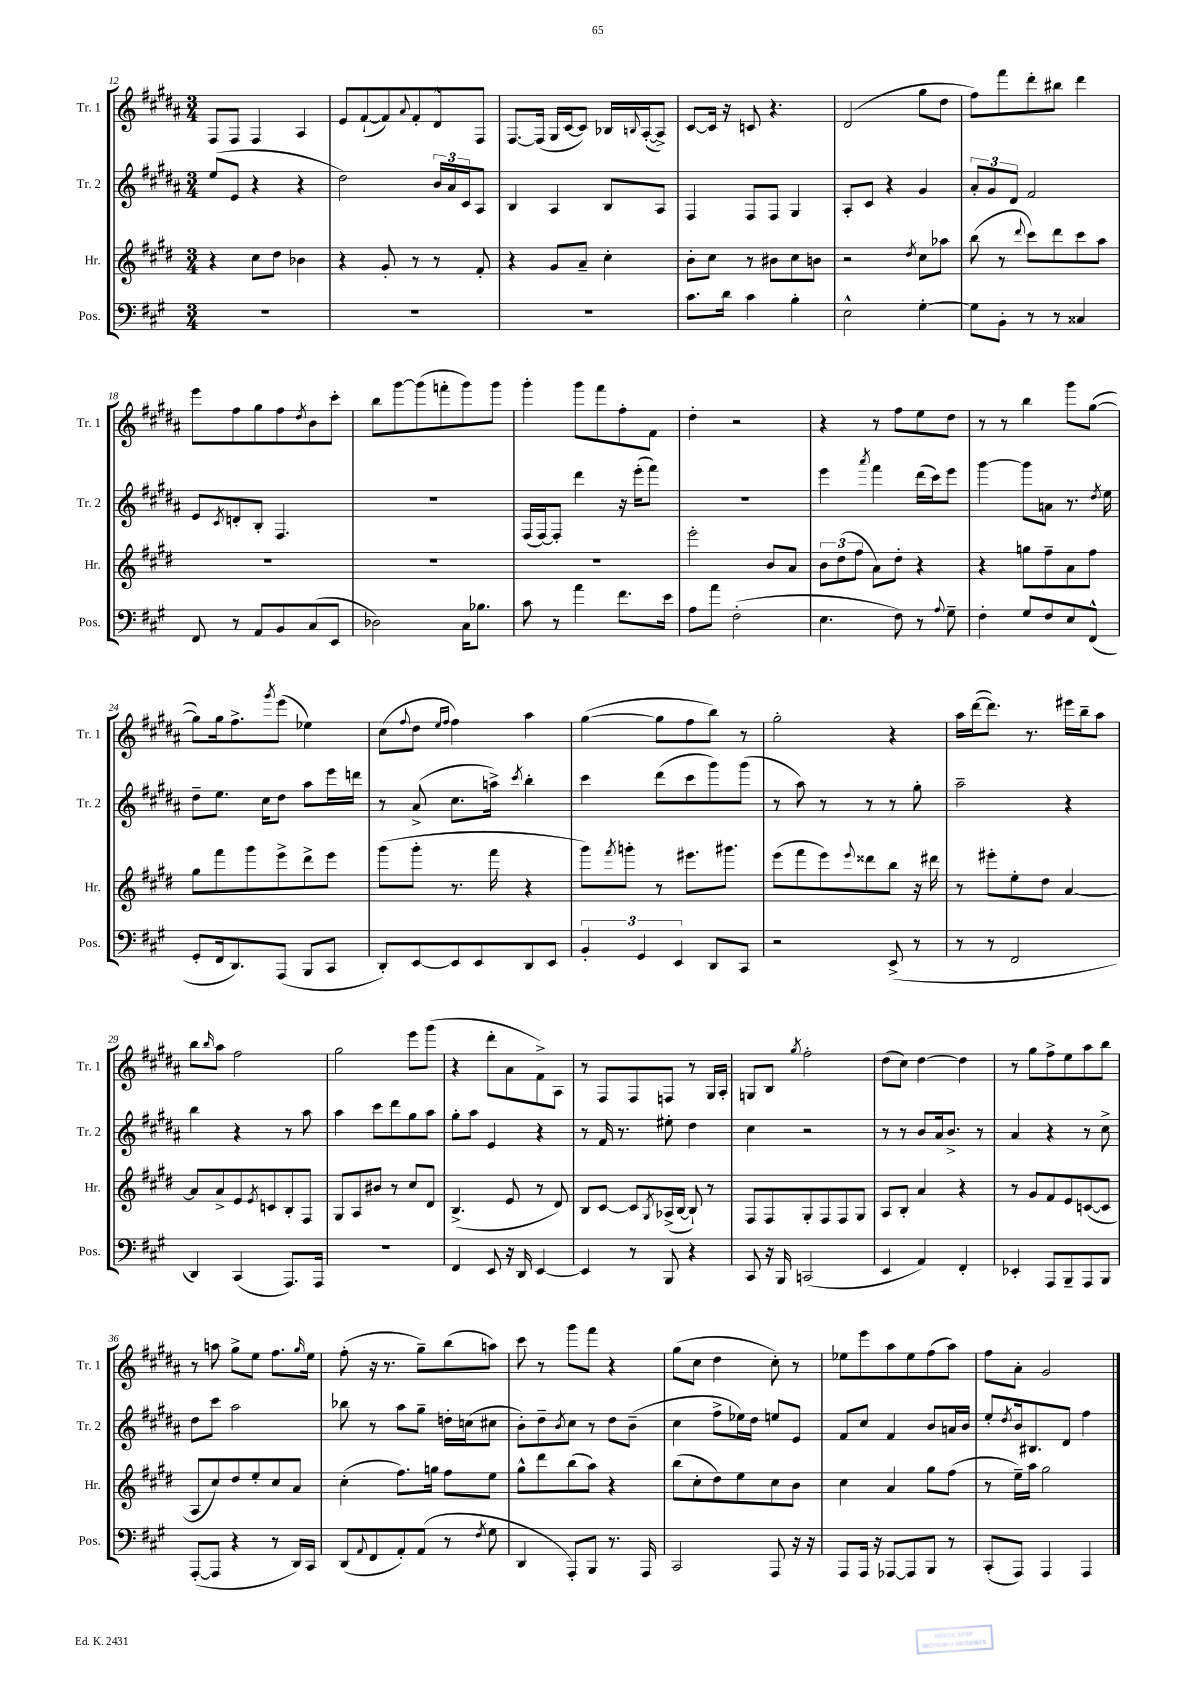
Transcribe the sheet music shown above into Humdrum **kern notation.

**kern	**kern	**kern	**kern
*part4	*part3	*part2	*part1
*staff4	*staff3	*staff2	*staff1
*I"Pos.	*I"Hr.	*I"Tr. 2	*I"Tr. 1
*I'Pos.	*I'Hr.	*I'Tr. 2	*I'Tr. 1
*clefF4	*clefG2	*clefG2	*clefG2
*k[f#c#g#]	*k[f#c#g#d#]	*k[f#c#g#d#a#]	*k[f#c#g#d#a#]
*M3/4	*M3/4	*M3/4	*M3/4
=12	=12	=12	=12
2.r	4r	(8ee/L	8F#/L
.	.	8e/J	8F#/J
.	8cc#\L	4r	4F#/
.	8dd#\J	.	.
.	4b-X\	4r	4A#/
=13	=13	=13	=13
2.r	4r	2dd#\)	8e/L
.	.	.	([8f#`/
.	8g#'/	.	8f#/])
.	.	.	8qqa#/
.	8r	.	8f#'/
.	8r	24b/LL	8d#^^/
.	.	24a#/	.
.	.	24c#/J	.
.	8f#'/	8A#/J	8F#/J
=14	=14	=14	=14
2.r	4r	4B/	[8.F#/L
.	.	.	(16F#/Jk]
.	8g#/L	4A#/	16G#/LL
.	.	.	[16c#/J
.	8a~/J	.	8c#/J])
.	4cc#'\	8B/L	16B-X/LL
.	.	.	8qqBn/
.	.	.	([16A#'/J
.	.	8A#/J	8A#^/J])
=15	=15	=15	=15
8.c#\L	8b'\L	4F#/	[8c#/L
.	8cc#\J	.	16c#/Jk]
16d\Jk	.	.	16r
4c#\	8r	8F#/L	8cn/
.	8b#X\L	8F#/J	4.r
4B'\	8cc#\	4G#/	.
.	8bn\J	.	.
=16	=16	=16	=16
2E^^\	2r	8A#'/L	(2d#/
.	.	8c#/J	.
.	.	4r	.
.	8qdd#/	.	.
[4G#'\	8cc#\L	4g#/	8gg#\L
.	8aa-X\J	.	8dd#\J
=17	=17	=17	=17
8G#\L]	(8bb\	12a#'/L	8ff#\L)
.	.	12g#/	.
8BB'\J	8r	.	8fff#\
.	.	12d#/J	.
.	8qqddd#/	.	.
8r	8ccc#\L)	2f#/	8ddd#'\
8r	8ddd#\	.	8bb#X\J
4C##X/	8ccc#\	.	4ddd#\
.	8aa\J	.	.
!!LO:LB:g=z
=18	=18	=18	=18
8FF#/	2.r	8e/L	8eee\L
.	.	8qc#/	.
8r	.	8dn'/	8ff#\
8AA/L	.	8B'/J	8gg#\
8BB/	.	4.F#/	8ff#\
.	.	.	8qdd#/
(8C#/	.	.	8b\
8EE/J	.	.	8ccc#'\J
=19	=19	=19	=19
2D-X\)	2.r	2.r	8bb\L
.	.	.	[8ggg#\
.	.	.	(8ggg#\]
.	.	.	8fffn'\
16C#\KL	.	.	8ggg#\)
8.B-X\J	.	.	.
.	.	.	8ggg#\J
=20	=20	=20	=20
8c#\	2.r	(16F#/LL	4ggg#'\
.	.	[16F#/J)	.
8r	.	8F#'/J]	.
4a\	.	4ddd#\	8ggg#\L
.	.	.	8fff#\
8.f#\L	.	16r	8ff#'\
.	.	(16eee'\KL	.
.	.	8fff#\J)	8f#\J
16e\Jk	.	.	.
=21	=21	=21	=21
8A\L	2eee'\	2.r	4dd#'\
8a\J	.	.	.
(2F#'\	.	.	2r
.	8b/L	.	.
.	8a/J	.	.
=22	=22	=22	=22
4.E\	12b\L	4eee\	4r
.	(12dd#\	.	.
.	12ff#\J	.	.
.	.	8qaaa#/	.
.	8a\L)	4fff#\	8r
8F#\)	8dd#'\J	.	8ff#\L
8r	4r	(16ddd#\LL	8ee\
.	.	16ccc#\J)	.
8qqA/	.	.	.
8G#~\	.	8eee\J	8dd#\J
=23	=23	=23	=23
4F#'\	4r	[4ggg#\	8r
.	.	.	8r
8G#/L	8ggn\L	8ggg#\L]	4bb\
8F#/	8ff#~\	8an\J	.
8E/	8a\	8.r	8ggg#\L
(8FF#^^/J	8ff#\J	.	([8gg#\J
.	.	8qdd#/	.
.	.	16ee\	.
!!LO:LB:g=z
=24	=24	=24	=24
8GG#'/L	8gg#\L	8dd#~\L	8gg#\L])
16FF#/k	8fff#\	8.ee\J	16gg#\k
8.DD/)	.	.	8.ff#^\
.	8ggg#\	.	.
.	.	16cc#\KL	.
.	.	.	8qggg#/
(8AAA/J	8eee^\	8dd#\J	(8eee\J
8BBB/L	8ddd#^\	8aa#\L	4ee-X\)
8CC#/J	8eee\J	16eee\L	.
.	.	16dddn\JJ	.
=25	=25	=25	=25
8DD'/L)	(8ggg#\L	8r	(8cc#\L
.	.	.	8qqff#/
[8EE/	8ggg#'\J	(8a#^/	8dd#\J
.	.	.	16qqee/LL
.	.	.	16qqff#/JJ
8EE/]	8.r	8.cc#\L	4ff#\)
8EE/	.	.	.
.	16fff#\	16aan^\Jk)	.
.	.	8qccc#/	.
8DD/	4r	4bb'\	4aa#\
8EE/J	.	.	.
=26	=26	=26	=26
6BB'/	8ggg#\L)	4ccc#\	([4gg#\
.	8qfff#/	.	.
.	8gggn'\J	.	.
6GG#/	.	.	.
.	8r	(8ddd#\L	8gg#\L]
6EE/	.	.	.
.	8.eee#X\L	8ccc#\	8ff#\
8DD/L	.	8ggg#\)	8bb\J)
.	8.ggg#X\J	.	.
8CC#/J	.	(8ggg#\J	8r
=27	=27	=27	=27
2r	(8eee\L	8r	2gg#'\
.	8fff#\	8aa#\)	.
.	8eee\)	8r	.
.	8qqeee/	.	.
.	8ddd##X\	8r	.
(8EE^/	8bb\J	8r	4r
8r	16r	8gg#'\	.
.	16ddd#X\	.	.
=28	=28	=28	=28
8r	8r	2aa#~\	16aa#\LL
.	.	.	([16ddd#\J
8r	8eee#X'\L	.	8.ddd#\J])
2FF#/	8ee'\	.	.
.	.	.	8.r
.	8dd#\J	.	.
.	[4a/	4r	16eee#X\LL
.	.	.	16bb~\J
.	.	.	8aa#\J
!!LO:LB:g=z
=29	=29	=29	=29
4DD/)	8a/L]	4bb\	8bb\L
.	.	.	16qqbb/
.	8a^/	.	8aa#\J
(4CC#/	8e/	4r	2ff#\
.	8qe/	.	.
.	8cn/	.	.
8.AAA/L)	8B'/	8r	.
.	8F#/J	8aa#\	.
16AAA/Jk	.	.	.
=30	=30	=30	=30
2.r	8G#/L	4aa#\	2gg#\
.	8A/	.	.
.	8b#X/J	8ccc#\L	.
.	8r	8ddd#\	.
.	8cc#/L	8gg#\	8eee\L
.	8d#/J	8aa#\J	(8ggg#\J
=31	=31	=31	=31
4FF#/	(4.B^/	8gg#'\L	4r
.	.	8aa#\J	.
8EE/	.	4e/	8ddd#'\L
16r	8e/	.	8a#\
16DD/	.	.	.
[4EE/	8r	4r	8f#^\)
.	8d#/)	.	8A#\J
=32	=32	=32	=32
4EE/]	8B/L	8r	8r
.	[8c#/J	16f#/	8F#/L
.	.	8.r	.
8r	8c#/L]	.	8F#/
.	8qG#/	.	.
8BBB/	(16A-X^/L	8ee#X'\	8Fn/J
.	[16B/JJ	.	.
4r	8B`/])	4dd#\	8r
.	8r	.	16G#/LL
.	.	.	16A#'/JJ
=33	=33	=33	=33
8CC#/	8F#/L	4cc#\	8Gn/L
16r	8F#/	.	8B/J
16BBB/	.	.	.
.	.	.	8qgg#/
(2CCn/	8G#'/	2r	2ff#'\
.	8F#/	.	.
.	8F#/	.	.
.	8G#/J	.	.
=34	=34	=34	=34
4EE/	8A/L	8r	(8dd#\L
.	8B'/J	8r	8cc#\J)
4AA/)	4a/	8b/L	[4dd#\
.	.	16a#/k	.
.	.	8.b^/J	.
4FF#'/	4r	.	4dd#\]
.	.	8r	.
=35	=35	=35	=35
4EE-X'/	8r	4a#/	8r
.	8g#/L	.	8gg#\L
8AAA/L	8f#/	4r	8ff#^\
8BBB~/	8e/	.	8ee\
8AAA/	([8cn/	8r	8aa#\
8BBB/J	8c/J]	8cc#^\	8bb\J
!!LO:LB:g=z
=36	=36	=36	=36
([8AAA'/L	8A/L	8dd#\L	8r
8AAA/J]	8cc#/)	8ccc#\J	8aan\
4r	8dd#/	2aa#\	8gg#^\L
.	8ee'/	.	8ee\J
8r	8cc#/	.	8.ff#\L
16DD/LL)	8a/J	.	.
.	.	.	16qqgg#/
16CC#/JJ	.	.	16ee\Jk
=37	=37	=37	=37
(8DD/L	(4cc#'\	8bb-X\	(8ff#'\
8qqAA/	.	.	.
8FF#/	.	8r	16r
.	.	.	8.r
8AA'/)	8.ff#\L)	8aa#\L	.
(8AA/J	.	8gg#~\J	8gg#~\L)
.	16ggn\Jk	.	.
8r	8ff#\L	16ddn'\LL	(8bb\
.	.	(16ccn\J	.
8qF#/	.	.	.
8G#\	8ee\J	8cc#X\J	8aan\J)
=38	=38	=38	=38
4DD/	8gg#^^\L	8b'\L)	8ccc#\
.	8ddd#\	8dd#~\	8r
.	.	8qb/	.
8AAA'/L)	(8bb\	8cc#\J	8ggg#\L
8BBB/J	8aa\J)	8r	8fff#\J
8.r	4r	8dd#\L	4r
.	.	(8b~\J	.
16AAA/	.	.	.
=39	=39	=39	=39
2CC#/	(8bb\L	4cc#\	(8gg#\L
.	8cc#'\	.	8cc#\J
.	8dd#\)	8ff#^\L	4dd#\
.	8ee\	16ee-X\L)	.
.	.	16dd#\JJ	.
8AAA/	8cc#\	8een/L	8cc#'\)
16r	8b\J	8e/J	8r
16r	.	.	.
=40	=40	=40	=40
8AAA/L	4cc#\	8f#/L	8ee-X\L
16AAA/Jk	.	8cc#/J	8eee\
16r	.	.	.
[8AAA-X/L	4a/	4f#/	8aa#\
8AAA-/]	.	.	8ee-\
8BBB/J	8gg#\L	8b/L	(8ff#\
8r	(8ff#\J	16an/L	8aa#\J)
.	.	16b/JJ	.
=41	=41	=41	=41
(8CC#'/L	8r	8ee'/L	8ff#\L
.	.	8qdd#/	.
8AAA/J)	16ee~\LL)	16b/k	8a#'\J
.	16aa\JJ	8.B#X/	.
4AAA/	2gg#\	.	2g#/
.	.	8d#/J	.
4AAA/	.	4ff#\	.
==	==	==	==
*-	*-	*-	*-
